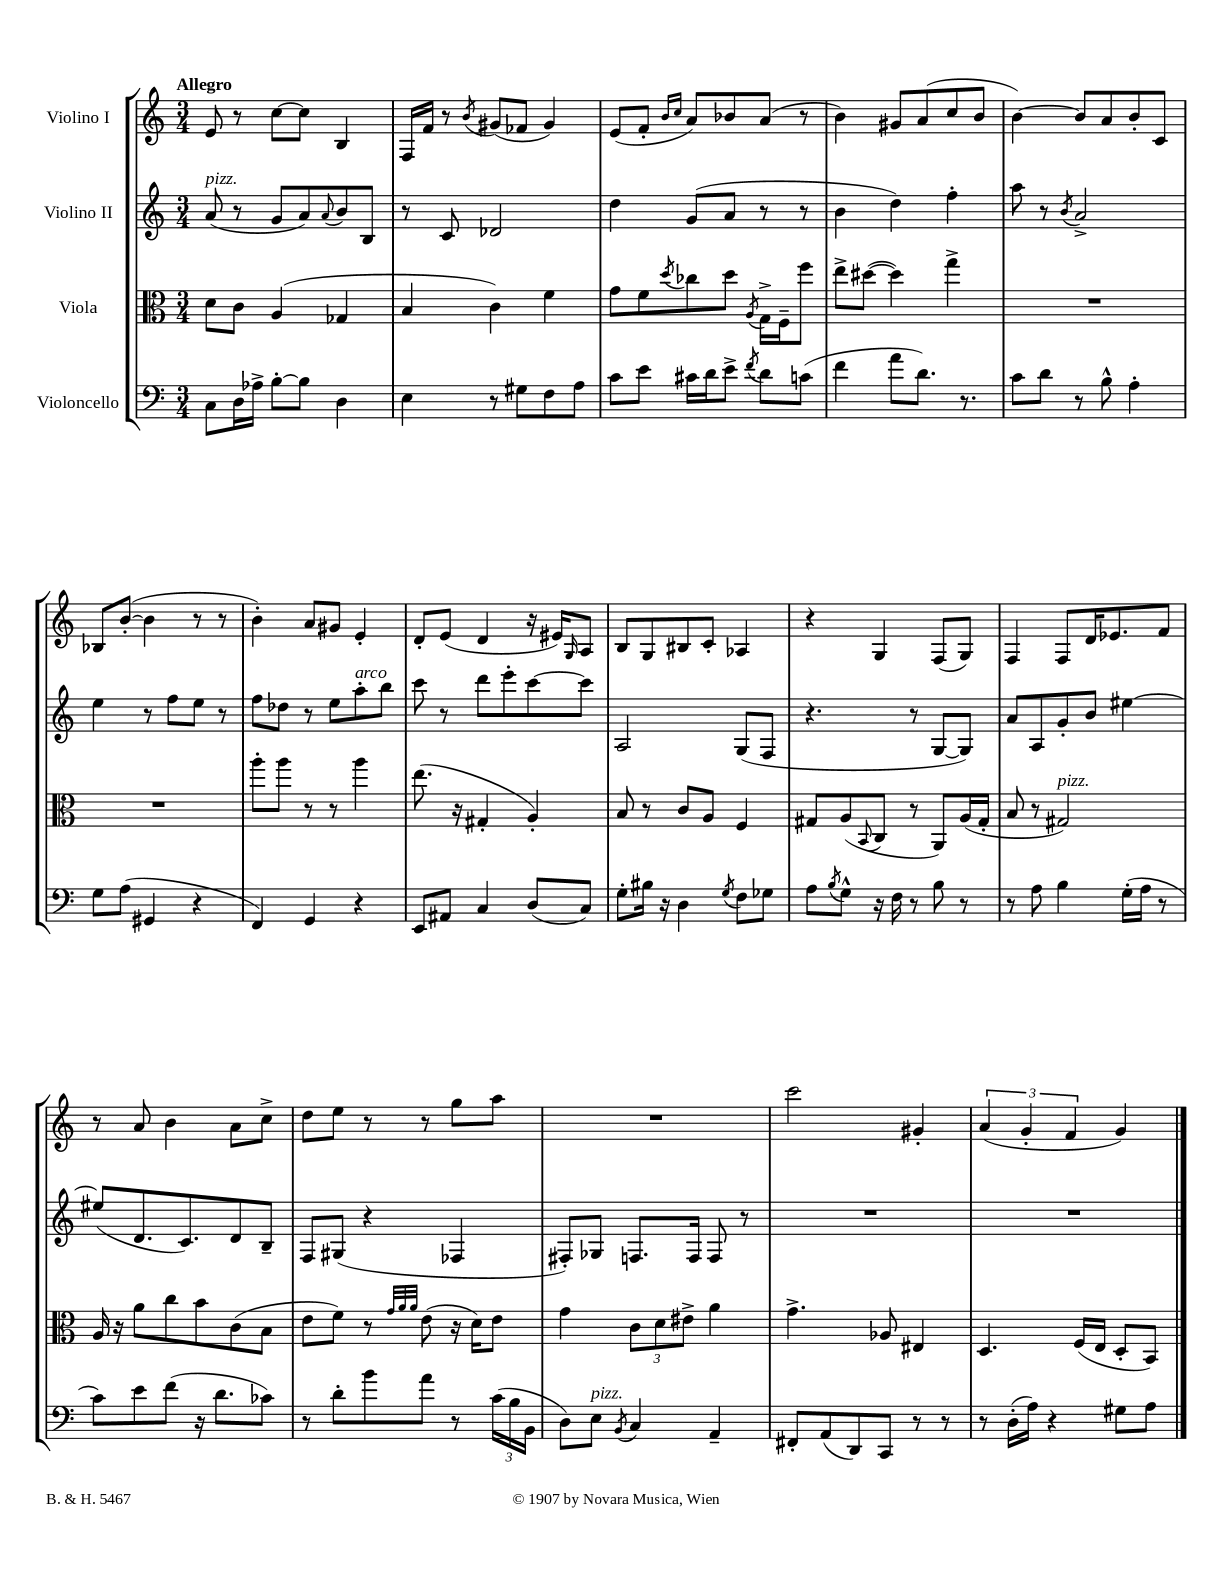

**kern	**kern	**kern	**kern
*part4	*part3	*part2	*part1
*staff4	*staff3	*staff2	*staff1
*I"Violoncello	*I"Viola	*I"Violino II	*I"Violino I
*clefF4	*clefC3	*clefG2	*clefG2
*k[]	*k[]	*k[]	*k[]
*M3/4	*M3/4	*M3/4	*M3/4
=1	=1	=1	=1
!	!	!	!LO:TX:a:B:t=Allegro
!	!	!LO:TX:a:i:t=pizz.	!
8C\L	8d\L	(8a/	8e/
16D\L	8c\J	8r	8r
16A-X^\JJ	.	.	.
[8B'\L	(4A/	8g/L	[8cc\L
8B\J]	.	8a/)	8cc\J]
.	.	8qqa/	.
4D\	4G-X/	8b/	4B/
.	.	8B/J	.
=2	=2	=2	=2
4E\	4B/	8r	16F/LL
.	.	.	16f/JJ
.	.	8c/	8r
.	.	.	8qb/
8r	4c\)	2d-X/	(8g#X/L
8G#X\L	.	.	8f-X/J
8F\	4f\	.	4g#/)
8A\J	.	.	.
=3	=3	=3	=3
8c\L	8g\L	4dd\	(8e/L
8e\J	8f\	.	8f'/J
.	.	.	16qqb/LL
.	8qdd/	.	16qqcc/JJ
16c#X\LL	8cc-X\	(8g/L	8a/L)
16d\J	.	.	.
8e^\J	8dd\J	8a/J	8b-X/
8qf/	8qA/	.	.
8d\L	16G^\LL	8r	(8a/J
.	16F~\J	.	.
(8cn\J	8ff\J	8r	8r
=4	=4	=4	=4
4f\	8ee^\L	4b\	4b\)
.	([8dd#X\J	.	.
8a\L	4dd#\])	4dd\)	8g#X/L
8.d\J)	.	.	(8a/
.	4gg^\	4ff'\	8cc/
8.r	.	.	.
.	.	.	8b/J
=5	=5	=5	=5
8c\L	2.r	8aa\	[4b\)
8d\J	.	8r	.
.	.	8qb/	.
8r	.	2a^/	8b/L]
8B^^\	.	.	8a/
4A'\	.	.	8b'/
.	.	.	8c/J
!!LO:LB:g=z
=6	=6	=6	=6
8G\L	2.r	4ee\	8B-X/L
(8A\J	.	.	([8b'/J
4GG#X/	.	8r	4b\]
.	.	8ff\L	.
4r	.	8ee\J	8r
.	.	8r	8r
=7	=7	=7	=7
4FF/)	8aa'\L	8ff\L	4b'\)
.	8aa\J	8dd-X\J	.
4GG/	8r	8r	8a/L
.	8r	8ee\L	8g#X/J
!	!	!LO:TX:a:i:t=arco	!
4r	4aa\	8aa'\	4e'/
.	.	8bb\J	.
=8	=8	=8	=8
8EE/L	(8.ee\	8ccc\	8d'/L
8AA#X/J	.	8r	(8e/J
.	16r	.	.
4C/	4G#X'/	8ddd\L	4d/
.	.	8eee'\	.
(8D/L	4A'/)	[8ccc\	16r
.	.	.	16e#X/KL)
.	.	.	16qqG/
8C/J)	.	8ccc\J]	8A/J
=9	=9	=9	=9
8G'\L	8B/	2A/	8B/L
16B#X\Jk	8r	.	8G/
16r	.	.	.
4D\	8c/L	.	8B#X/
.	8A/J	.	8c'/J
8qG/	.	.	.
8F\L	4F/	(8G/L	4A-X/
8G-X\J	.	8F/J	.
=10	=10	=10	=10
8A\L	8G#X/L	4.r	4r
8qB/	.	.	.
8G^^\J	(8A/	.	.
.	8qqBB/	.	.
16r	8C/J	.	4G/
16F\	.	.	.
8r	8r	8r	.
8B\	8AA/L)	[8G/L	(8F/L
8r	(16A/L	8G/J])	8G/J)
.	16G#'/JJ	.	.
=11	=11	=11	=11
8r	8B/	8a/L	4F/
8A\	8r	8A/	.
!	!LO:TX:a:i:t=pizz.	!	!
4B\	2G#X/)	8g'/	8F/L
.	.	8b/J	16d/K
.	.	.	8.e-X/
(16G'\LL	.	[4ee#X\	.
16A\JJ	.	.	.
8r	.	.	8f/J
!!LO:LB:g=z
=12	=12	=12	=12
8c\L)	16A/	(8ee#X/L]	8r
.	16r	.	.
8e\	8a\L	8.d/	8a/
(8f\J	8cc\	.	4b\
.	.	8.c/)	.
16r	8b\	.	.
8.d\L	.	.	.
.	(8c\	8d/	8a\L
8c-X\J)	8B\J	8B~/J	8cc^\J
=13	=13	=13	=13
8r	8e\L	8F/L	8dd\L
8d'\L	8f\J)	(8G#X/J	8ee\J
8b\	8r	4r	8r
.	32qqg/LLL	.	.
.	32qqa/	.	.
.	32qqa/JJJ	.	.
8a\J	(8e\	.	8r
8r	16r	4F-X/	8gg\L
.	16d\KL)	.	.
(24c\LL	8e\J	.	8aa\J
24B\	.	.	.
24BB\JJ	.	.	.
=14	=14	=14	=14
8D\L)	4g\	8F#X'/L)	2.r
!LO:TX:a:i:t=pizz.	!	!	!
8E\J	.	8G-X/J	.
8qBB/	.	.	.
4C/	12c\L	8.Fn/L	.
.	12d\	.	.
.	12e#X^\J	.	.
.	.	16F/Jk	.
4AA~/	4a\	8F/	.
.	.	8r	.
=15	=15	=15	=15
8FF#X'/L	4.g^\	2.r	2ccc\
(8AA/	.	.	.
8DD/)	.	.	.
8CC/J	8A-X/	.	.
8r	4E#X/	.	4g#X'/
8r	.	.	.
=16	=16	=16	=16
8r	4.D/	2.r	(6a/
(16D'\LL	.	.	.
.	.	.	6g'/
16A\JJ)	.	.	.
4r	.	.	.
.	.	.	6f/
.	(16F/LL	.	.
.	16E/JJ	.	.
8G#X\L	8D'/L	.	4g/)
8A\J	8BB/J)	.	.
==	==	==	==
*-	*-	*-	*-
